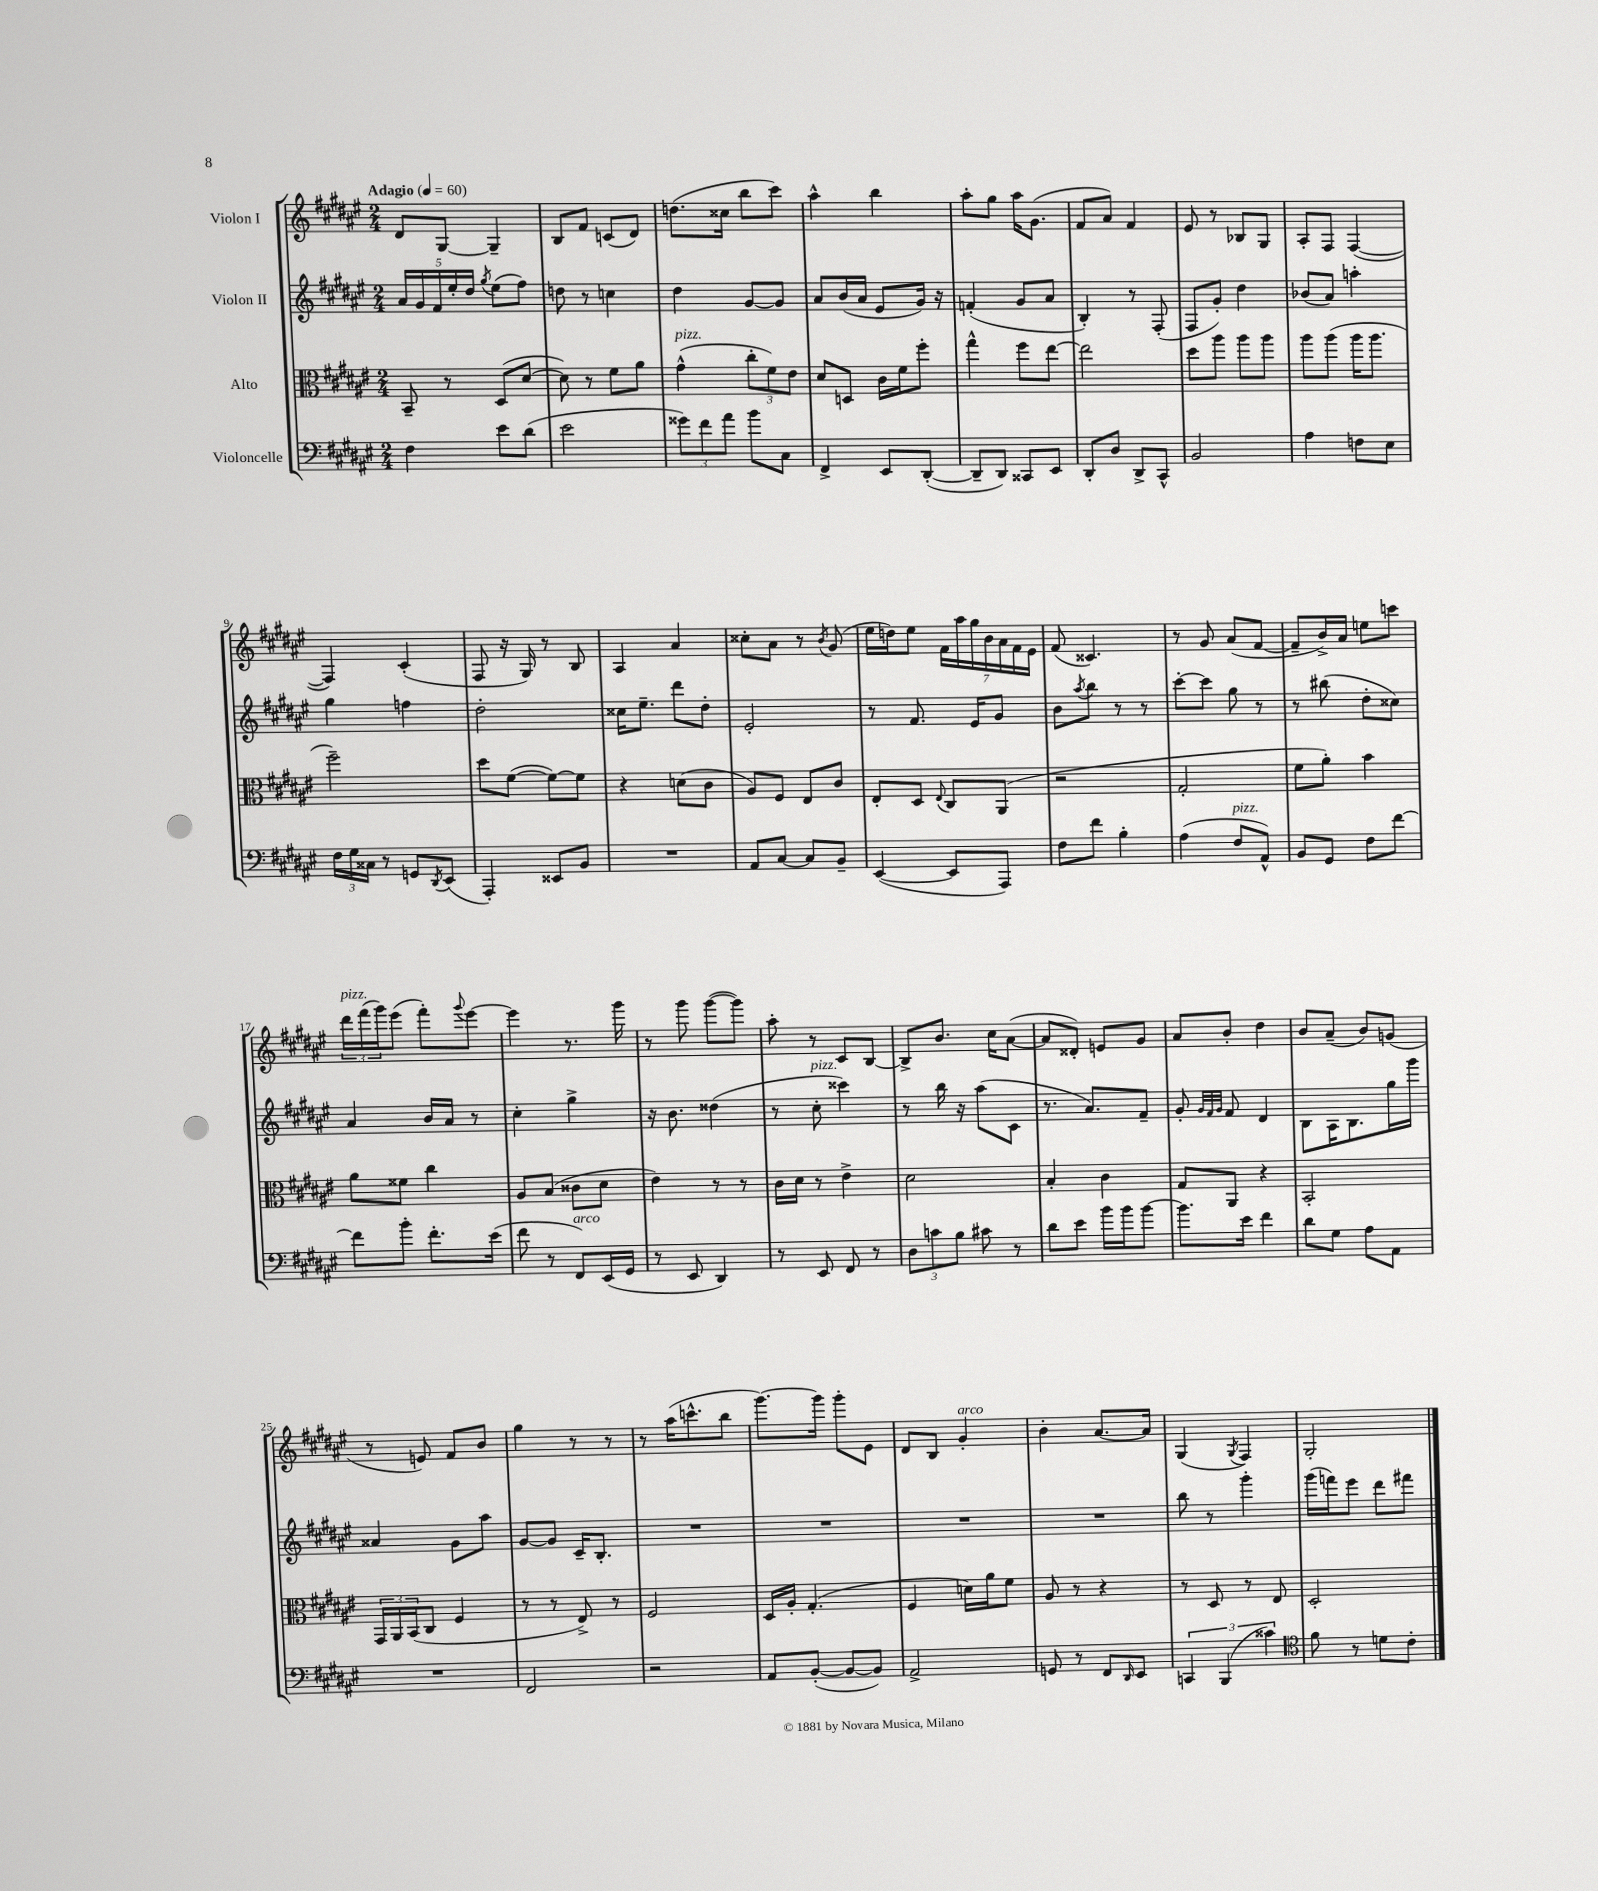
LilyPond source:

<<
\new StaffGroup <<
\new Staff = "s0" \with { instrumentName = "Violon I" } {
    \clef treble \key fis \major \numericTimeSignature \time 2/4 \tempo "Adagio" 4 = 60
    dis'8 gis8~ gis4-- |
    b8 fis'8 c'8( dis'8) |
    d''8.( cisis''16 b''8 cis'''8) |
    ais''4-^ b''4 |
    ais''8-. gis''8 ais''16 gis'8.( |
    fis'8 ais'8) fis'4 |
    eis'8 r8 bes8 gis8 |
    ais8-. fis8 fis4~( |
    fis4) cis'4-.( |
    fis8 r16 gis16) r8 b8 |
    ais4 ais'4 |
    cisis''8-. ais'8 r8 \acciaccatura { b'8 } gis'8( |
    eis''16 d''16) eis''8 \tuplet 7/4 { fis'16 ais''16 gis''16 b'16 ais'16 fis'16 eis'16 } |
    fis'8( cisis'4.) |
    r8 gis'8 ais'8( fis'8~ |
    fis'8-- b'16->) ais'16 e''8 c'''8 |
    \tuplet 3/2 { dis'''16^\markup { \italic "pizz." } fis'''16( gis'''16) } eis'''8( fis'''8-.) \appoggiatura { gis'''8 } eis'''8~ |
    eis'''4 r8. gis'''16 |
    r8 gis'''8 gis'''8~( gis'''8) |
    ais''8-. r8 cis'8 b8~ |
    b8-> b'8. cis''16 ais'8~( |
    ais'8 disis'8-.) e'8 gis'8 |
    ais'8 b'8-. dis''4 |
    b'8 ais'8--( b'8) g'8( |
    r8 e'8) fis'8 b'8 |
    gis''4 r8 r8 |
    r8 ais''16( c'''8.-^ b''8 |
    gis'''8.~) gis'''16 gis'''8-. eis'8 |
    dis'8 b8 gis'4-.^\markup { \italic "arco" } |
    b'4-. ais'8.~ ais'16 |
    gis4( \acciaccatura { gis8 } fis4) |
    gis2-. \bar "|." |
}
\new Staff = "s1" \with { instrumentName = "Violon II" } {
    \clef treble \key fis \major \numericTimeSignature \time 2/4
    \tuplet 5/4 { ais'16 gis'16 fis'16 eis''16-. dis''16 } \acciaccatura { gis''8 } eis''8( fis''8) |
    d''8 r8 c''4 |
    dis''4 gis'8~ gis'8 |
    ais'8 b'16( ais'16 eis'8 gis'16) r16 |
    f'4-.( gis'8 ais'8 |
    b4-.) r8 fis8-.( |
    fis8 gis'8-.) dis''4 |
    bes'8( ais'8) a''4-. |
    gis''4 f''4 |
    dis''2-. |
    cisis''16 eis''8.-- dis'''8 dis''8-. |
    eis'2-. |
    r8 fis'8. eis'16 gis'8 |
    b'8 \acciaccatura { ais''8 } b''8 r8 r8 |
    cis'''8~-. cis'''8 gis''8 r8 |
    r8 bis''8( dis''8-. cisis''8) |
    ais'4 b'16 ais'16 r8 |
    cis''4-. gis''4-> |
    r16 b'8. disis''4( |
    r8 cis''8-.^\markup { \italic "pizz." } cisis'''4) |
    r8 b''16 r16 ais''8( cis'8 |
    r8. ais'8.) fis'8-- |
    gis'8-. \grace { gis'32 fis'32 gis'32 } fis'8 dis'4 |
    b8 ais16 b8. gis''16 gis'''16 |
    aisis'4 gis'8 ais''8 |
    gis'8~ gis'8 cis'16-- b8.-. |
    R2 |
    R2 |
    R2 |
    R2 |
    b''8 r8 gis'''4-. |
    gis'''16( f'''16) eis'''8 dis'''8 fis'''8 \bar "|." |
}
\new Staff = "s2" \with { instrumentName = "Alto" } {
    \clef alto \key fis \major \numericTimeSignature \time 2/4
    b,8-- r8 dis8( dis'8~ |
    dis'8) r8 fis'8 ais'8 |
    gis'4-^^\markup { \italic "pizz." }( \tuplet 3/2 { cis''8-. fis'8) eis'8 } |
    dis'8 d8 cis'16 fis'16 fis''8-. |
    gis''4-^ fis''8 eis''8~ |
    eis''2 |
    dis''8 ais''8 ais''8 ais''8 |
    ais''8 ais''8( ais''16 ais''8. |
    fis''2--) |
    dis''8 fis'8~( fis'8~) fis'8 |
    r4 d'8( cis'8 |
    ais8) fis8 eis8 cis'8 |
    eis8-. dis8 \appoggiatura { eis8 } cis8 ais,8( |
    r2 |
    gis2-. |
    fis'8 ais'8-.) b'4 |
    ais'8 fisis'8 cis''4 |
    ais8 b8( cisis'8 dis'8 |
    eis'4) r8 r8 |
    cis'16 dis'16 r8 eis'4-> |
    dis'2 |
    b4-. cis'4 |
    gis8 ais,8 r4 |
    b,2-. |
    \tuplet 3/2 { gis,16 ais,16 b,16( } cis8 fis4 |
    r8 r8 eis8->) r8 |
    fis2 |
    dis16 ais16-. gis4.-.( |
    fis4 d'16) ais'16 fis'8 |
    ais8 r8 r4 |
    r8 dis8 r8 eis8 |
    dis2-. \bar "|." |
}
\new Staff = "s3" \with { instrumentName = "Violoncelle" } {
    \clef bass \key fis \major \numericTimeSignature \time 2/4
    fis4 eis'8 dis'8( |
    eis'2 |
    \tuplet 3/2 { gisis'8) fis'8 ais'8 } b'8 cis8 |
    fis,4-> eis,8 dis,8~-.( |
    dis,8-- dis,8) cisis,8 eis,8 |
    dis,8-. dis8 dis,8-> cis,8-^ |
    b,2 |
    ais4 f8 eis8 |
    \tuplet 3/2 { fis16 gis16 cisis16 } r8 g,8 \acciaccatura { dis,8 } eis,8( |
    ais,,4-.) eisis,8 b,8 |
    R2 |
    ais,8 cis8~ cis8 b,8-- |
    eis,4~( eis,8 ais,,8) |
    fis8 fis'8 b4-. |
    ais4( fis8^\markup { \italic "pizz." } ais,8-^) |
    b,8 gis,8 fis8 fis'8~ |
    fis'8 b'8-. fis'8.-. eis'16( |
    fis'8 r8 fis,8^\markup { \italic "arco" }) eis,16( gis,16 |
    r8 eis,8 dis,4) |
    r8 eis,8 fis,8 r8 |
    \tuplet 3/2 { dis8 c'8 b8 } cis'8 r8 |
    dis'8 eis'8 b'16 b'16 b'8~ |
    b'8. eis'16 fis'4 |
    dis'8 gis8 ais8 ais,8 |
    R2 |
    fis,2 |
    r2 |
    ais,8 b,8~-.( b,8~ b,8) |
    ais,2-> |
    g,8 r8 fis,8 \grace { dis,16 } eis,8 |
    \tuplet 3/2 { c,4 b,,4( cisis'4) } |
    \clef tenor fis'8 r8 d'8 cis'8-. \bar "|." |
}
>>
>>
